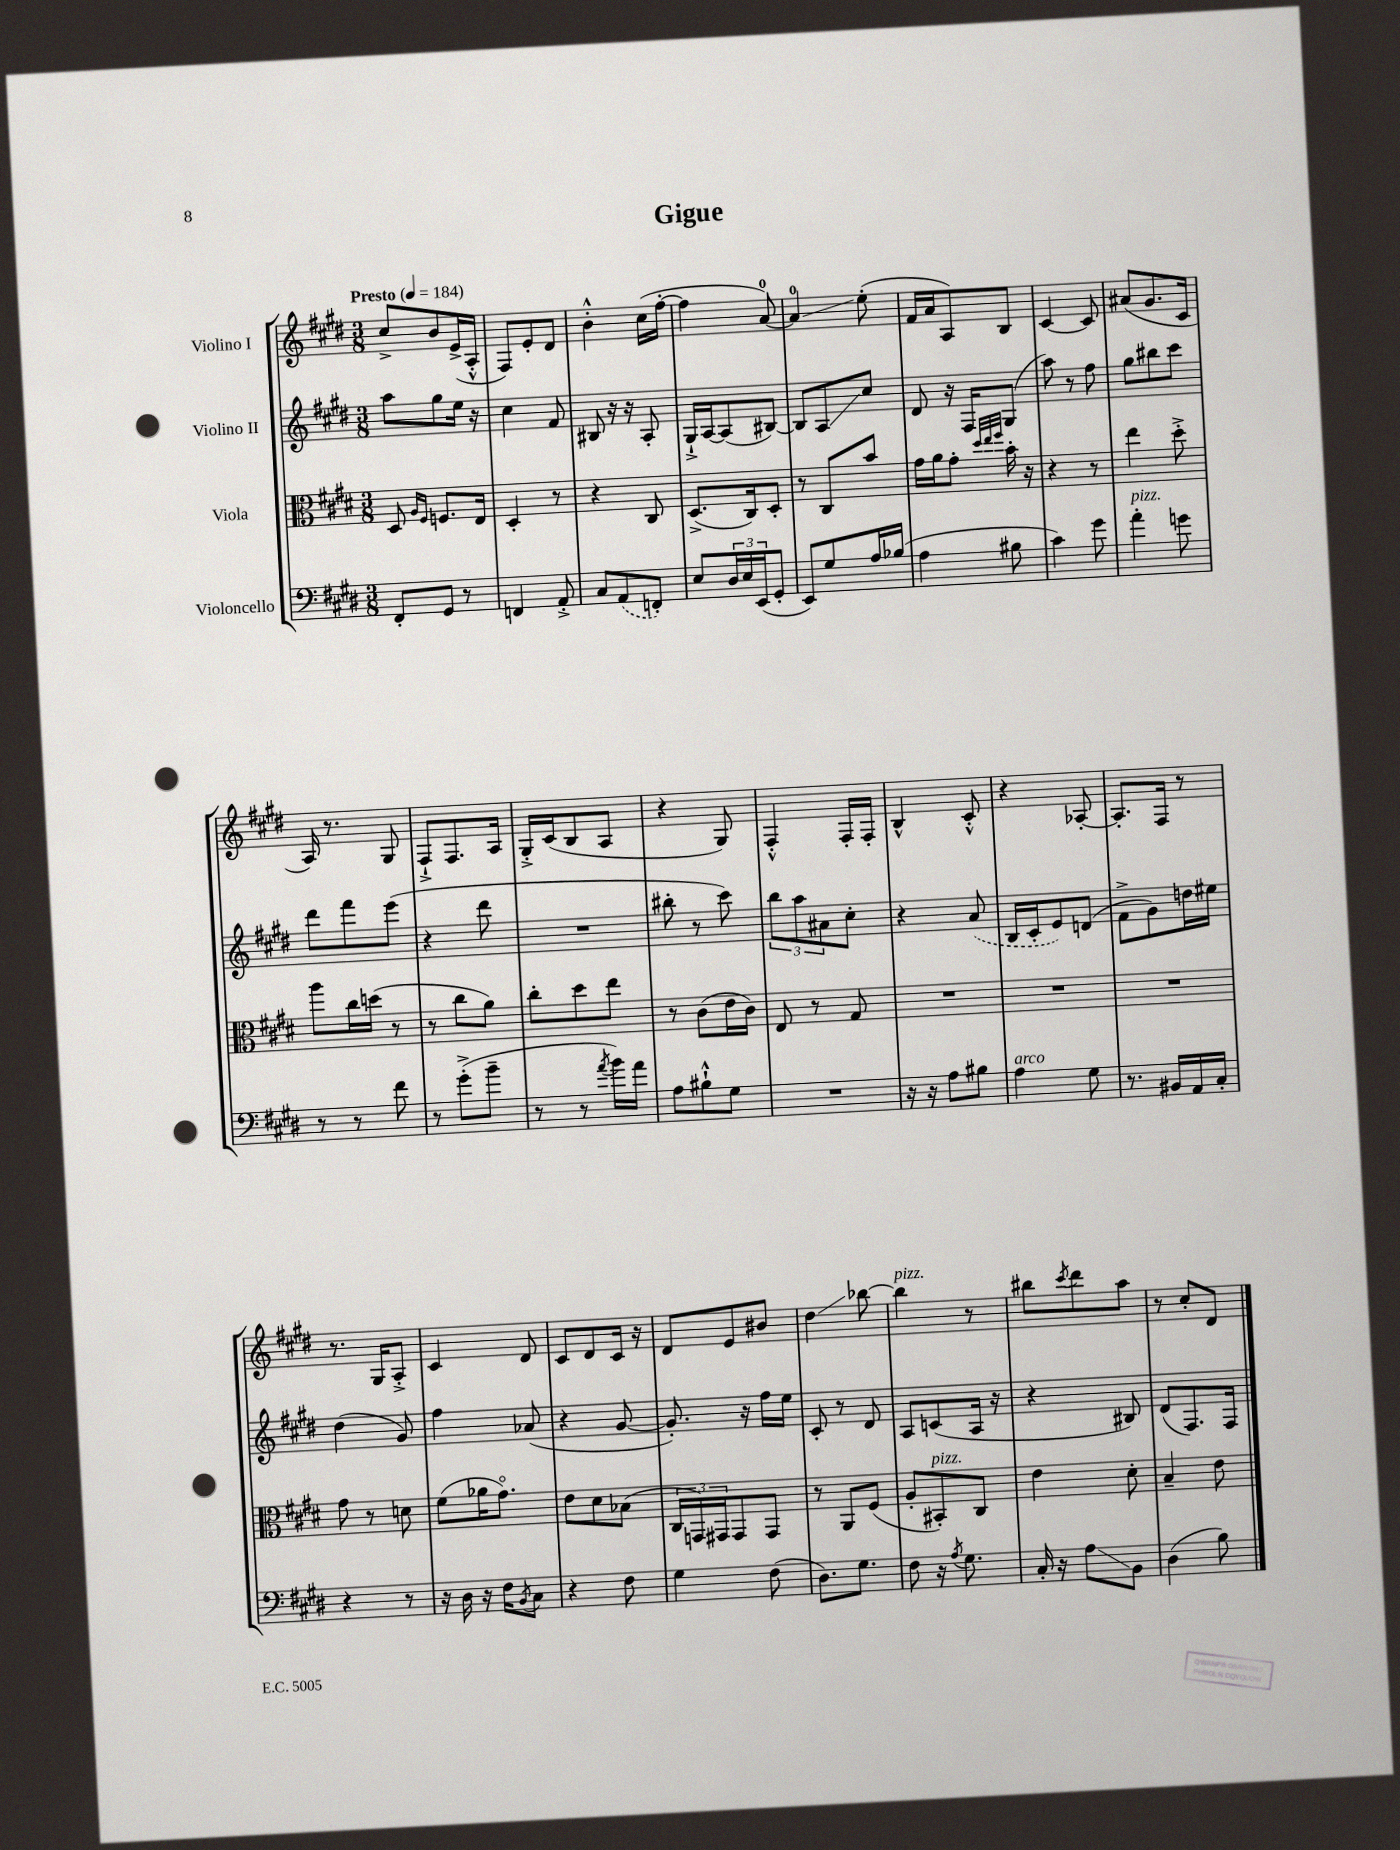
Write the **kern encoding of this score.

**kern	**kern	**kern	**kern
*staff4	*staff3	*staff2	*staff1
*clefF4	*clefC3	*clefG2	*clefG2
*k[f#c#g#d#]	*k[f#c#g#d#]	*k[f#c#g#d#]	*k[f#c#g#d#]
*M3/8	*M3/8	*M3/8	*M3/8
*MM184	*MM184	*MM184	*MM184
8FF#'/L	8D#/	8aa\L	8cc#^/L
.	16qqA/LL	.	.
.	16qqF#/JJ	.	.
8GG#/J	8.F/L	8gg#\	8b/
8r	.	16ee\Jk	(16e^/L
.	16E/Jk	16r	16A'^^/JJ
=	=	=	=
4FF/	4D#'/	4cc#\	8F#/L)
.	.	.	8e'/
8AA'^/	8r	8f#/	8d#/J
=	=	=	=
8C#/L	4r	8B#/	4b'^^\
(8AA/	.	16r	.
.	.	16r	.
8FF'/J)	8C#/	8A'/	(16cc#\LL
.	.	.	[16ff#'\JJ
=	=	=	=
8E/L	(8.D#^/L	16G#`^/LL	4ff#\]
.	.	[16A/J	.
24D#/L	.	(8A/]	.
24E/	.	.	.
.	16C#/k)	.	.
(24EE/J	.	.	.
8GG#'/J	8D#'/J	[8B#/J)	[8a/)
=	=	=	=
8EE/L)	8r	8B#/]L	4a/]
8G#/	8C#/L	8A/	.
16A/L	8b/J	8cc#/J	(8ee'\
(16B-/JJ	.	.	.
=	=	=	=
4A\	16g#\LL	8d#/	16f#/LL
.	16a\J	.	16a/J
.	8g#'\J	16r	8A/)
.	.	16F#/LK	.
.	32qqdd#/LLL	.	.
.	32qqee/	.	.
.	32qqff#/JJJ	.	.
8B#\	16b'\	(8G#/J	8B/J
.	16r	.	.
=	=	=	=
4c#\)	4r	8aa\)	[4c#/
.	.	8r	.
8g#\	8r	8ff#\	8c#/]
=	=	=	=
4a'\	4ee\	8gg#\L	(8a#/L
.	.	8bb#\	8.g#/
8g\	8dd#'^\	8ccc#\J	.
.	.	.	16c#/Jk
=	=	=	=
8r	8aa\L	8ddd#\L	16A/)
.	.	.	8.r
8r	16cc#\L	8fff#\	.
.	(16dd\JJ	.	.
8f#\	8r	(8eee\J	8G#/
=	=	=	=
8r	8r	4r	8F#`^/L
(8g#'^\L	8cc#\L	.	8.F#/
8b~\J	8a\J)	8ddd#\	.
.	.	.	16A/Jk
=	=	=	=
8r	8cc#'\L	4.r	16G#'^/LL
.	.	.	(16c#/J
8r	8dd#\	.	8B/
8qa/	.	.	.
16b\LL)	8ee\J	.	8A/J
16a\JJ	.	.	.
=	=	=	=
8A\L	8r	8bb#'\	4r
8B#`^^\	(8c#\L	8r	.
8G#\J	16e\L	8ccc#\)	8G#/)
.	16c#\JJ)	.	.
=	=	=	=
4.r	8E/	12bb\L	4F#'^^/
.	.	12aa\	.
.	8r	.	.
.	.	12a#\	.
.	8G#/	8cc#'\J	16F#'/LL
.	.	.	16F#'/JJ
=	=	=	=
16r	4.r	4r	4B^^/
16r	.	.	.
8A\L	.	.	.
8B#\J	.	(8a/	8c#'^^/
=	=	=	=
4A\	4.r	16B/LL	4r
.	.	16c#'/J	.
.	.	8e/)	.
8G#\	.	(8d/J	[8A-'/
=	=	=	=
8.r	4.r	8f#^\L	8.A-'/]L
.	.	8g#\)	.
16BB#/LL	.	.	16F#/Jk
16AA/	.	16dd\L	8r
16C#'/JJ	.	16ee#\JJ	.
=	=	=	=
4r	8g#\	(4dd#\	8.r
.	8r	.	.
.	.	.	16G#/LK
8r	8d\	8g#/)	8A'^/J
=	=	=	=
16r	(8f#\L	4ff#\	4c#/
16D#\	.	.	.
16r	16a-\K	.	.
16F#\LK	8.g#o\J)	.	.
8qBB/	.	.	.
8C#\J	.	(8a-/	8d#/
=	=	=	=
4r	8e\L	4r	8c#/L
.	8d#\	.	8d#/
8F#\	(8B-\J	[8g#/	16c#/Jk
.	.	.	16r
=	=	=	=
4G#\	24C#/LL	8.g#'/])	8d#/L
.	24GG/)	.	.
.	24GG#/J	.	.
.	8GG#/	.	8e/
.	.	16r	.
(8F#\	8GG#/J	16ff#\LL	8b#/J
.	.	16ee\JJ	.
=	=	=	=
8.D#\L)	8r	8c#'/	4dd#\
.	8AA/L	8r	.
8.G#\J	.	.	.
.	(8F#/J	8d#/	[8bb-\
=	=	=	=
8F#\	8A'/L	8A/L	4bb-\]
16r	8BB#'/)	(8c/	.
8qA/	.	.	.
8.G#\	.	.	.
.	8C#/J	16A/Jk	8r
.	.	16r	.
=	=	=	=
16C#'/	4e\	4r	8bb#\L
16r	.	.	.
.	.	.	8qccc#/
8A\L	.	.	8ddd#\
8BB\J	8d#'\	8B#/)	8aa\J
=	=	=	=
(4D#\	4B~/	(8d#/L	8r
.	.	8.F#/)	8cc#'/L
8B\)	8e\	.	8d#/J
.	.	16F#/Jk	.
==	==	==	==
*-	*-	*-	*-
